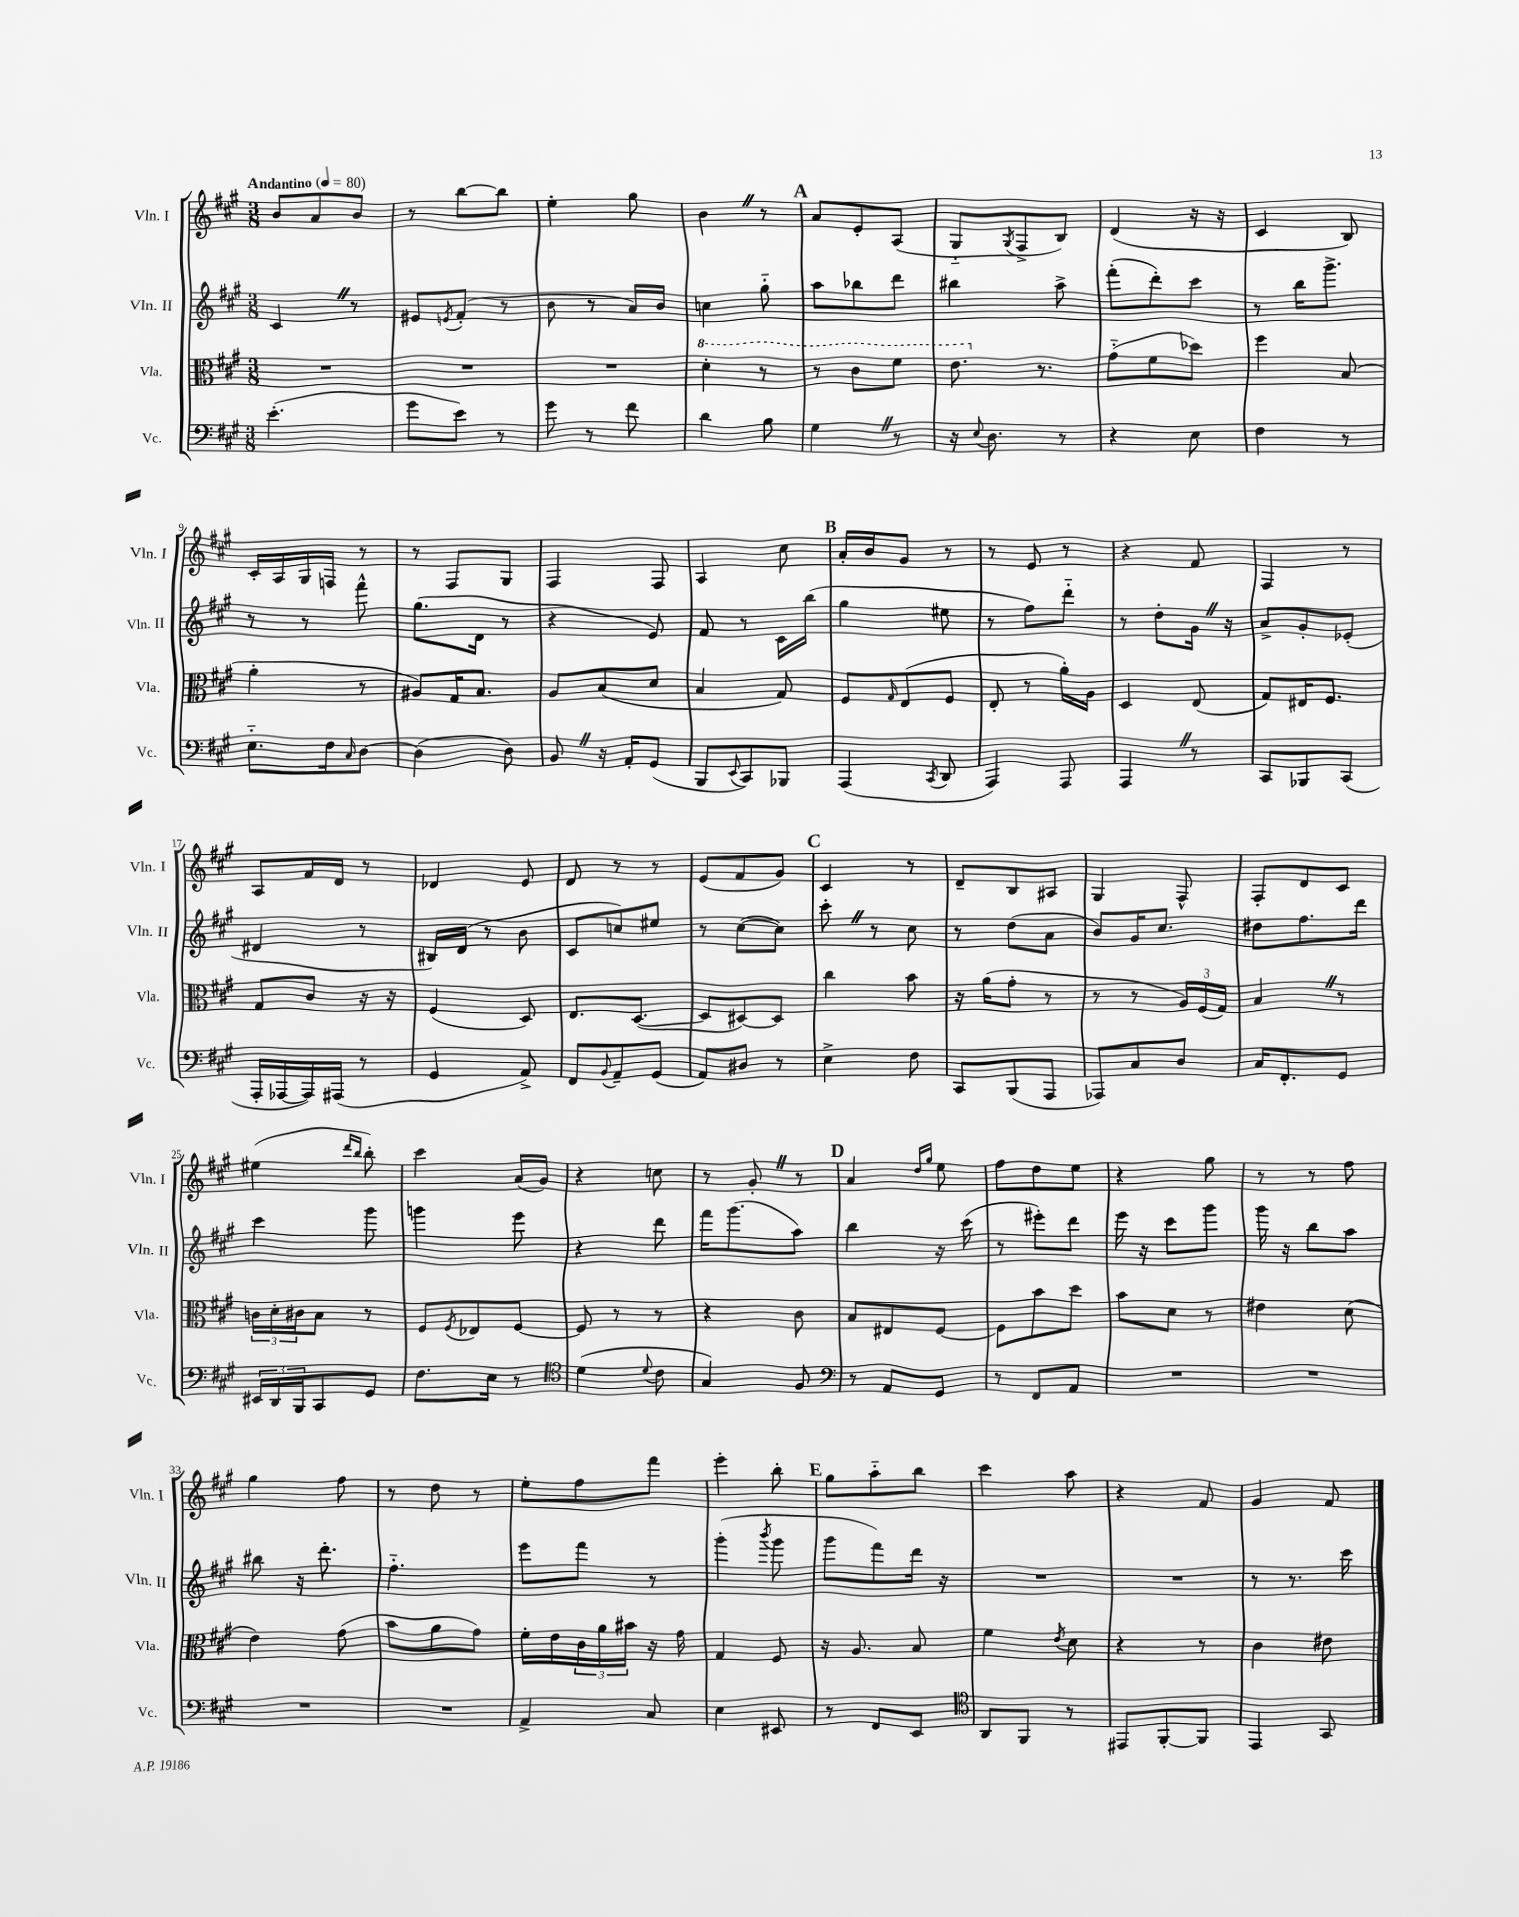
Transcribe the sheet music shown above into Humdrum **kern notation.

**kern	**kern	**kern	**kern
*staff4	*staff3	*staff2	*staff1
*clefF4	*clefC3	*clefG2	*clefG2
*k[f#c#g#]	*k[f#c#g#]	*k[f#c#g#]	*k[f#c#g#]
*M3/8	*M3/8	*M3/8	*M3/8
*MM80	*MM80	*MM80	*MM80
(4.e'\	4.r	4c#/	8b/L
.	.	.	8a/
.	.	8r	8b/J
=	=	=	=
8g#\L	4.r	8e#/L	8r
.	.	8qe/	.
8e\J)	.	(8f#'/J	[8bb\L
8r	.	8r	8bb\]J
=	=	=	=
8g#\	4.r	8b\	4ee'\
8r	.	8r	.
8f#\	.	16a/LL)	8gg#\
.	.	16b/JJ	.
=	=	=	=
4d\	4dd'\	4cc\	4b\
8B\	8r	8gg#'~\	8r
=	=	=	=
4G#\	8r	8aa\L	8a/L
.	8cc#\L	8bb-\	8e'/
8r	8ff#\J	8ddd\J	(8A/J
=	=	=	=
16r	8.ee\	4bb#\	8G#'~/L
8qqE/	.	.	.
8.D\	.	.	.
.	.	.	8qG#/
.	.	.	8F#^/
.	8.r	.	.
8r	.	8aa^\	8B/J)
=	=	=	=
4r	(8g#'~\L	(8fff#'\L	(4d/
.	8f#\	8ddd'\)	.
8E\	8dd-\J)	8ccc#\J	16r
.	.	.	16r
=	=	=	=
4F#\	4ff#\	8r	4c#/
.	.	16bb\LK	.
.	.	8.ggg#^\J	.
8r	(8B/	.	8B/)
=	=	=	=
8.E'~\L	4a'\	8r	16c#'/LL
.	.	.	16A/
.	.	8r	16G#/
16F#\k	.	.	16F/JJ
16qqC#/	.	.	.
[8D\J	8r	8fff#^^\	8r
=	=	=	=
(4D\]	8A#/L)	(8.gg#\L	8r
.	16G#/K	.	8F#/L
.	8.B/J	16d\Jk	.
8D\)	.	8r	8G#/J
=	=	=	=
8BB/	8A/L	4r	4F#/
16r	(8B/	.	.
16AA'/LK	.	.	.
(8GG#/J	8d/J	8e/)	8F#/
=	=	=	=
8BBB/L	4B/	8f#/	4A/
8qqEE/	.	.	.
8CC#/)	.	8r	.
8BBB-/J	8G#/)	16c#\LL	8cc#\
.	.	(16bb\JJ	.
=	=	=	=
(4AAA/	8F#/L	4gg#\	16a'/LL
.	.	.	16b/J
.	16qqG#/	.	.
.	(8E/	.	8g#/J
8qCC#/	.	.	.
8DD/	8F#/J	8ee#\	8r
=	=	=	=
4AAA/)	8E'/	8r	8r
.	8r	8ff#\L)	8e/
8AAA/	16a'\LL)	8ddd'~\J	8r
.	16A\JJ	.	.
=	=	=	=
4AAA/	4D/	8r	4r
.	.	8dd'\L	.
8r	(8E/	16g#\Jk	8f#/
.	.	16r	.
=	=	=	=
8CC#/L	8G#/L)	8a^/L	4F#/
8BBB-/	16E#/K	8g#'/	.
.	8.F#/J	.	.
(8CC#/J	.	(8e-'/J	8r
=	=	=	=
16AAA'/LL	8G#/L	4d#/	8A/L
[16AAA-/	.	.	.
16AAA-/])	8c#/J	.	16f#/L
(16AAA#/JJ	.	.	16d/JJ
8r	16r	8r	8r
.	16r	.	.
=	=	=	=
4GG#/	(4F#/	16B#/LL)	4d-/
.	.	(16d/JJ	.
.	.	8r	.
8AA^/)	8D/)	8b\	8e/
=	=	=	=
8FF#/L	8.E/L	8c#/L	8d/
8qqBB/	.	.	.
8AA~/	.	8cc/)	8r
.	([8.D/J	.	.
(8GG#/J	.	8ee#/J	8r
=	=	=	=
8AA/L)	8D/]L	8r	(8e/L
8D#/J	[8D#/)	([8cc#\L	8f#/
8r	8D#/]J	8cc#\]J)	8g#/J)
=	=	=	=
4E^\	4cc#\	8ccc#'\	4c#/
.	.	8r	.
8F#\	8b\	8cc#\	8r
=	=	=	=
8CC#/L	16r	8r	8d~/L
.	(16a\LK	.	.
(8BBB/	8g#'\J	(8dd\L	8B/
8AAA/J	8r	8a\J	8A#/J
=	=	=	=
8AAA-/L)	8r	8b/L)	4G#/
8C#/	8r	16g#/K	.
.	.	8.cc#/J	.
8D/J	24A/LL)	.	8F#^^/
.	(24F#/	.	.
.	24G#/JJ)	.	.
=	=	=	=
16C#/LK	4B/	8dd#\L	8F#'/L
8.FF#'/	.	.	.
.	.	8.ff#\	8d/
8GG#/J	8r	.	8c#/J
.	.	16ddd\Jk	.
=	=	=	=
24EE#/LL	24c\LL	4ccc#\	(4ee#\
24DD/	24d'\	.	.
24BBB/J	24c#\J	.	.
8CC#/	8B\J	.	.
.	.	.	16qqddd/LL
.	.	.	16qqbb/JJ
8GG#/J	8r	8ggg#\	8bb'\)
=	=	=	=
8.F#\L	8F#/L	4ggg\	4ccc#\
.	8qF#/	.	.
.	8E-/	.	.
16E\Jk	.	.	.
8r	[8F#/J	8eee\	(16a/LL
.	.	.	16g#/JJ)
=	=	=	=
*clefC4	*	*	*
(4d\	8F#/]	4r	4r
.	8r	.	.
8qqd/	.	.	.
8c#\	8r	8ddd\	8cc\
=	=	=	=
4G#/)	4r	16fff#\LK	8r
.	.	(8.ggg#\	.
.	.	.	8g#'/
8F#/	8c#\	8aa\J)	8r
=	=	=	=
*clefF4	*	*	*
8r	8B/L	4bb\	4a/
8AA/L	8E#/	.	.
.	.	.	16qqdd/LL
.	.	.	16qqgg#/JJ
8GG#/J	[8F#/J	16r	8ee\
.	.	(16ccc#\	.
=	=	=	=
8r	8F#\]L	8r	8ff#\L
8FF#/L	8b\	8eee#'\L)	8dd\
8AA/J	8dd\J	8ddd\J	8ee\J
=	=	=	=
4.r	8b\L	16eee\	4r
.	.	16r	.
.	8d\J	8ccc#\L	.
.	8r	8ggg#\J	8gg#\
=	=	=	=
4.r	4e#\	16ggg#\	8r
.	.	16r	.
.	.	8bb\L	8r
.	(8d\	8aa\J	8ff#\
=	=	=	=
4.r	4e\)	8bb#\	4gg#\
.	.	16r	.
.	.	8.ddd'\	.
.	(8g#\	.	8ff#\
=	=	=	=
4.r	8b\L	4.ff#'~\	8r
.	8a\	.	8dd\
.	8g#\J)	.	8r
=	=	=	=
4AA^/	16f#'\LL	8eee\L	8ee'\L
.	16e\	.	.
.	24c#\	8fff#\J	8ff#\
.	24a\	.	.
.	24b#\JJ	.	.
8C#/	16r	8r	8fff#\J
.	16g#\	.	.
=	=	=	=
4E\	4G#/	(4ggg#'\	4eee'\
.	.	8qbbb/	.
8EE#/	8F#/	8ggg#\	8bb'\
=	=	=	=
8r	16r	8ggg#\L	8gg#\L
.	8.A/	.	.
8FF#/L	.	8fff#\)	8aa'~\
8EE/J	8B/	16ddd\Jk	8bb\J
.	.	16r	.
=	=	=	=
*clefC4	*	*	*
8AA/L	4f#\	4.r	4ccc#\
8FF#/J	.	.	.
.	8qe/	.	.
8r	8d\	.	8aa\
=	=	=	=
8EE#/L	4r	4.r	4r
[8FF#'/	.	.	.
8FF#/]J	8r	.	8f#/
=	=	=	=
4EE/	4c#\	8r	4g#/
.	.	8.r	.
8GG#/	8e#\	.	8f#/
.	.	16ccc#\	.
==	==	==	==
*-	*-	*-	*-
